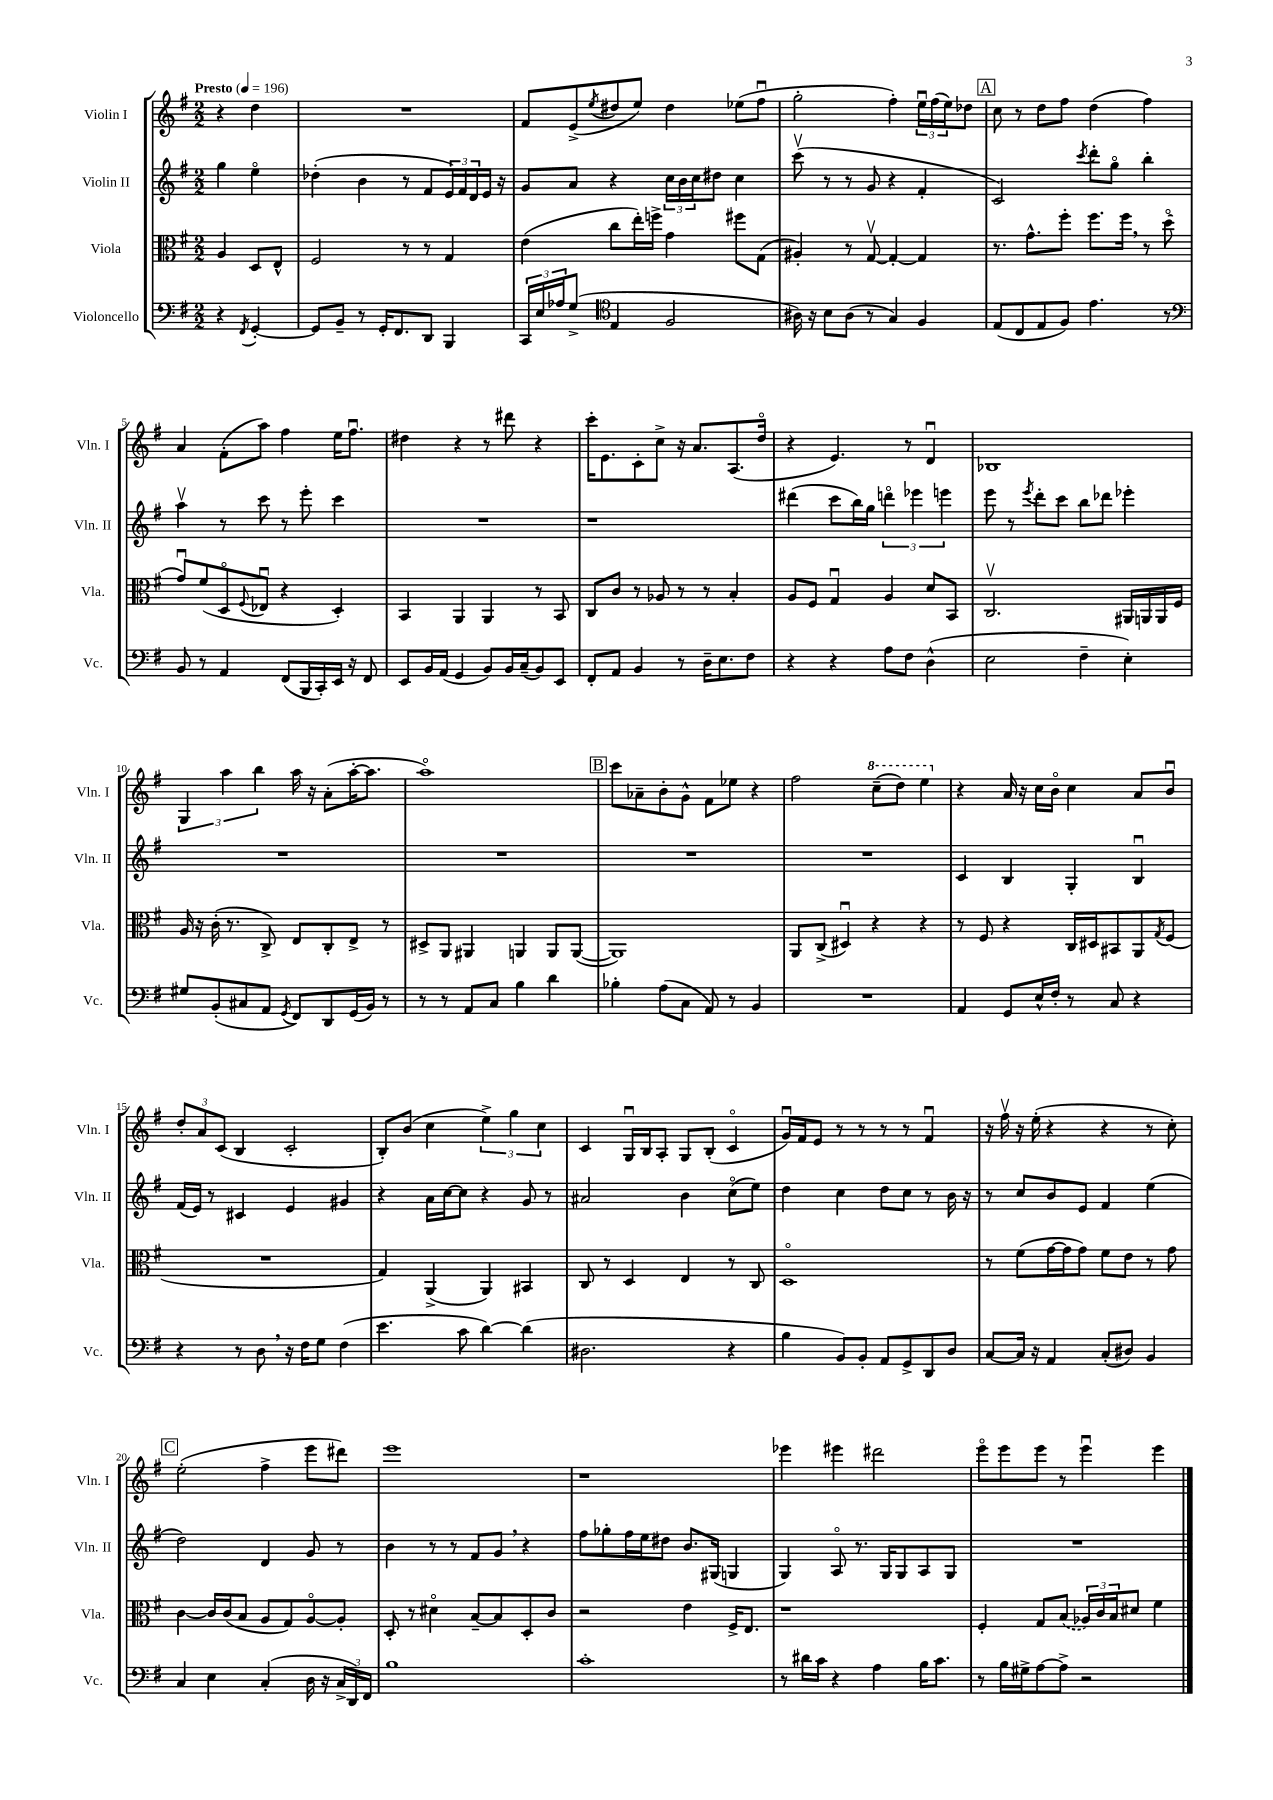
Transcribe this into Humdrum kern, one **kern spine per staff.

**kern	**kern	**kern	**kern
*staff4	*staff3	*staff2	*staff1
*clefF4	*clefC3	*clefG2	*clefG2
*k[f#]	*k[f#]	*k[f#]	*k[f#]
*M2/2	*M2/2	*M2/2	*M2/2
*MM196	*MM196	*MM196	*MM196
4r	4A	4gg	4r
8qFF#	.	.	.
[4GG'	8D	4eeo	4dd
.	8E^^	.	.
=	=	=	=
8GG]	2F#	(4dd-'	1r
8BB~	.	.	.
8r	.	4b	.
16GG'	.	.	.
8.FF#	.	.	.
.	8r	8r	.
8DD	8r	8f#	.
4BBB	4G	24e)	.
.	.	24f#	.
.	.	24d	.
.	.	16e	.
.	.	16r	.
=	=	=	=
24CC	(4e	8g	8f#
24E	.	.	.
24A-	.	.	.
(8G^	.	8a	(8e^
*clefC4	*	*	*
.	.	.	8qee
4E	8cc	4r	8dd#
.	16ee')	.	8ee)
.	16ff^	.	.
2F#	4g	24cc	4dd#
.	.	24b	.
.	.	24cc	.
.	.	8dd#	.
.	8ff#	4cc	(8ee-
.	(8G	.	8ff#u
=	=	=	=
16A#)	4A#')	(8cccv	2gg'
16r	.	.	.
8B	.	8r	.
(8A#	8r	8r	.
8r	[8Gv	8g	.
4G)	4G'_	4r	4ff#')
4F#	4G]	4f#'	24eeu
.	.	.	(24ff#
.	.	.	24ee)
.	.	.	8dd-
=	=	=	=
(8E	8.r	2c)	8cc
8C	.	.	8r
.	8.g^^	.	.
8E	.	.	8dd
8F#)	8ff#'	.	8ff#
.	.	8qccc	.
4.e	8.ff#	8ddd'	(4dd
.	.	8ggo	.
.	16ff#	.	.
.	8r	4bb'	4ff#)
8r	(8ddo	.	.
=	=	=	=
*clefF4	*	*	*
8BB	8gu)	4aav	4a
8r	(8f#	.	.
4AA	8Do	8r	(8f#'
.	8qqF#	.	.
.	8E-u	8ccc	8aa)
(8FF#	4r	8r	4ff#
16BBB	.	8eee'	.
16CC')	.	.	.
16EE	4D')	4ccc	16ee
16r	.	.	8.ff#u
8FF#	.	.	.
=	=	=	=
8EE	4BB	1r	4dd#
16BB	.	.	.
(16AA	.	.	.
4GG	4AA	.	4r
8BB)	4AA	.	8r
16BB	.	.	8ddd#
(16C~	.	.	.
8BB)	8r	.	4r
8EE	8BB	.	.
=	=	=	=
8FF#'	8C	1r	16ccc'
.	.	.	8.e
8AA	8c	.	.
4BB	8r	.	8c'
.	8A-	.	8cc^
8r	8r	.	16r
.	.	.	8.a
16D~	8r	.	.
8.E	.	.	.
.	4B'	.	(8.A
8F#	.	.	.
.	.	.	16ddo
=	=	=	=
4r	8A	(4ddd#	4r
.	8F#	.	.
4r	4Gu	8ccc	4.e)
.	.	16bb)	.
.	.	16gg	.
8A	4A	6dddo	.
8F#	.	.	8r
.	.	6eee-	.
(4D^^	8d	.	4du
.	.	6eee	.
.	8BB	.	.
=	=	=	=
2E	2.Cv	8eee	1B-
.	.	8r	.
.	.	8qeee	.
.	.	8ddd'	.
.	.	8ccc	.
4F#~	.	8bb	.
.	.	8ddd-	.
4E')	16AA#	4eee-'	.
.	16AA	.	.
.	16AA	.	.
.	16F#	.	.
=	=	=	=
8G#	16A	1r	6G
.	16r	.	.
(8BB'	(16c'	.	.
.	.	.	6aa
.	8.r	.	.
8C#	.	.	.
.	.	.	6bb
8AA	8C^)	.	.
8qGG	.	.	.
8FF#)	8E	.	16aa
.	.	.	16r
8DD	8C'	.	(8a'
(16GG	8E^	.	[16aa'
16BB)	.	.	8.aa]
8r	8r	.	.
=	=	=	=
8r	8D#^	1r	1aao)
8r	8AA	.	.
8AA	4AA#	.	.
8C	.	.	.
4B	4AA	.	.
4d	8AA	.	.
.	([8AA	.	.
=	=	=	=
4B-'	1AA])	1r	8ccc
.	.	.	8a-~
(8A	.	.	8b'
8C	.	.	8g^^
8AA)	.	.	8f#
8r	.	.	8ee-
4BB	.	.	4r
=	=	=	=
1r	8AA	1r	2ff#
.	(8C^	.	.
.	4D#u)	.	.
.	4r	.	(8ccc~
.	.	.	8ddd)
.	4r	.	4eee
=	=	=	=
4AA	8r	4c	4r
.	8F#	.	.
8GG	4r	4B	16a
.	.	.	16r
16E^^	.	.	16cc
16F#'	.	.	16bo
8r	16C	4G'	4cc
.	16D#	.	.
8C	8BB#	.	.
4r	8AA	4Bu	8a
.	8qG	.	.
.	(8F#	.	8bu
=	=	=	=
4r	1r	(16f#	12dd'
.	.	16e)	.
.	.	.	12a
.	.	8r	.
.	.	.	(12c
8r	.	4c#	4B
8D	.	.	.
16r	.	4e	2c'
16F#	.	.	.
8G	.	.	.
(4F#	.	4g#	.
=	=	=	=
4.e	4G)	4r	8B')
.	.	.	(8b
.	(4AA^	16a	4cc
.	.	[16cc	.
8c	.	8cc]	.
[4d)	4AA)	4r	6ee^)
.	.	.	6gg
(4d]	4BB#	8g	.
.	.	.	6cc
.	.	8r	.
=	=	=	=
2.D#	8C	2a#	4c
.	8r	.	.
.	4D	.	16Gu
.	.	.	16B
.	.	.	8A'
.	4E	4b	8G
.	.	.	(8B'
4r	8r	(8cco	4co
.	8C	8ee)	.
=	=	=	=
4B	1Do	4dd	16gu)
.	.	.	16f#
.	.	.	8e
8BB)	.	4cc	8r
8BB'	.	.	8r
8AA	.	8dd	8r
8GG^	.	8cc	8r
8DD	.	8r	4f#u
8D	.	16b	.
.	.	16r	.
=	=	=	=
[8C	8r	8r	16r
.	.	.	16ff#v
16C]	(8f#	8cc	16r
16r	.	.	(16ee'
4AA	[16g	8b	4r
.	16g]	.	.
.	8g)	8e	.
(8C'	8f#	4f#	4r
8D#)	8e	.	.
4BB	8r	(4ee	8r
.	8g	.	8cc')
=	=	=	=
4C	[4c	2dd)	(2ee'
4E	16c]	.	.
.	(16c	.	.
.	8B	.	.
(4C'	8A	4d	4ff#^
.	8G)	.	.
16D	[8Ao	8g	8eee
16r	.	.	.
24C^	8A']	8r	8ddd#)
24DD)	.	.	.
24FF#	.	.	.
=	=	=	=
1B	8D'	4b	1eee
.	8r	.	.
.	4d#o	8r	.
.	.	8r	.
.	[8B~	8f#	.
.	8B]	8g	.
.	8D'	4r	.
.	8c	.	.
=	=	=	=
1c'	2r	8ff#	1r
.	.	8gg-'	.
.	.	16ff#	.
.	.	16ee	.
.	.	8dd#	.
.	4e	8.b	.
.	.	(16G#	.
.	16F#^	4G	.
.	8.E	.	.
=	=	=	=
8r	1r	4G)	4eee-
16d#	.	.	.
16c	.	.	.
4r	.	8Ao	4eee#
.	.	8.r	.
4A	.	.	2ddd#
.	.	16G	.
.	.	8G	.
16B	.	8A	.
8.c	.	.	.
.	.	8G	.
=	=	=	=
8r	4F#'	1r	8eeeo
16B	.	.	8eee
16G#^	.	.	.
[8A	8G	.	8eee
8A^]	(8B	.	8r
2r	24A-)	.	4eeeu
.	24c	.	.
.	24B	.	.
.	8d#	.	.
.	4f#	.	4eee
==	==	==	==
*-	*-	*-	*-
